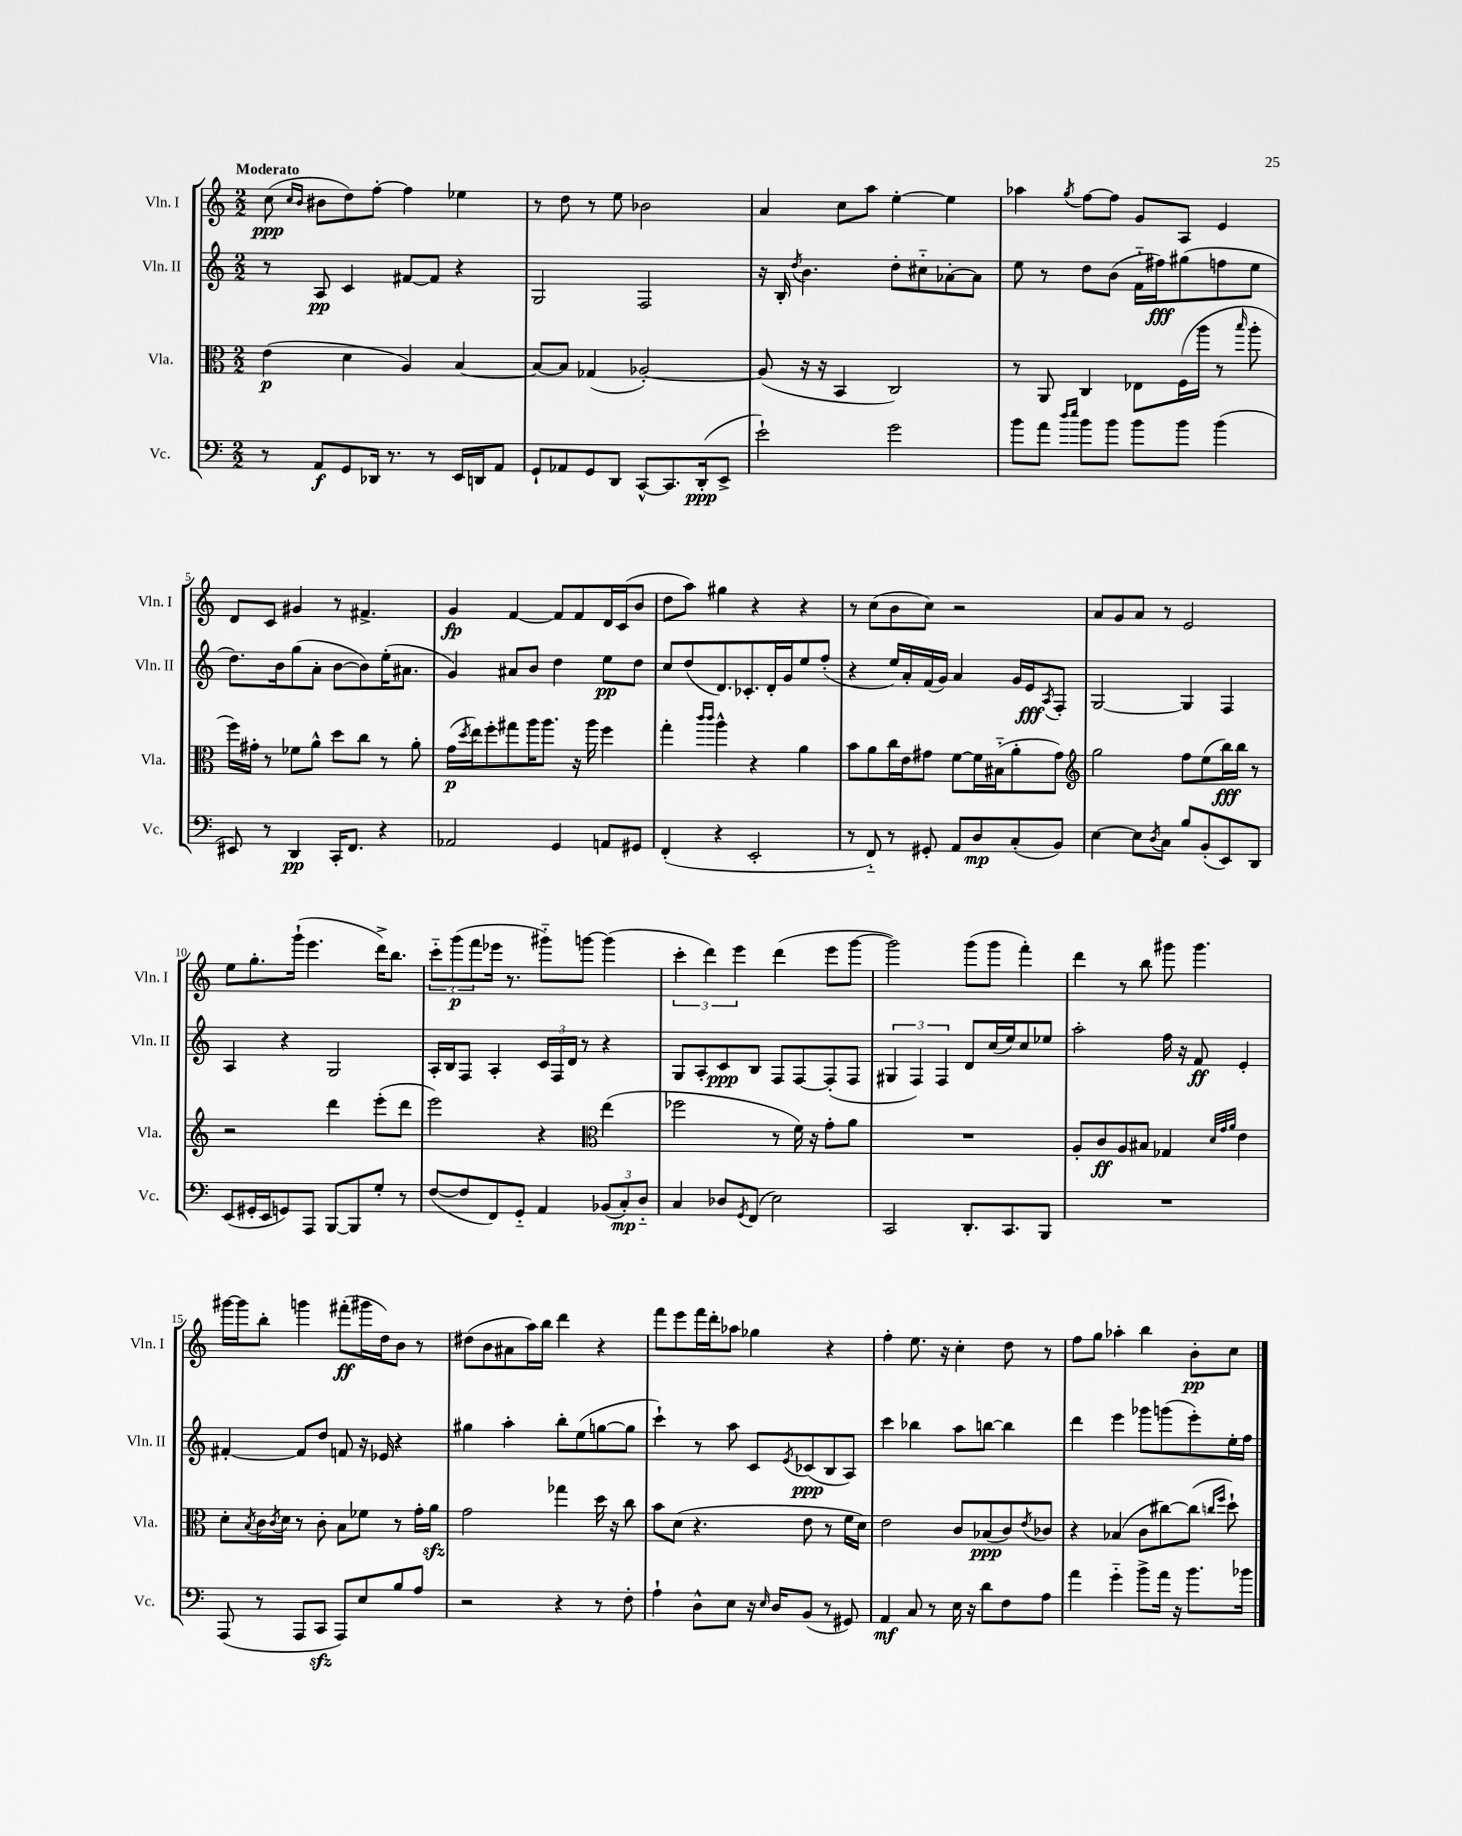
<<
\new StaffGroup <<
\new Staff = "s0" \with { instrumentName = "Vln. I" shortInstrumentName = "Vln. I" } {
    \clef treble \key c \major \numericTimeSignature \time 2/2 \tempo "Moderato"
    c''8\ppp( \grace { c''16 b'16 } bis'8 d''8) f''8~-. f''4 ees''4 |
    r8 d''8 r8 e''8 bes'2 |
    a'4 c''8 a''8 e''4~-. e''4 |
    aes''4 \acciaccatura { g''8 } f''8~ f''8 g'8 a8 e'4 |
    d'8 c'8 gis'4 r8 fis'4.-> |
    g'4\fp f'4~ f'8 f'8 d'16 c'16( b'8 |
    d''8 a''8) gis''4 r4 r4 |
    r8 c''8( b'8 c''8) r2 |
    a'8 g'8 a'8 r8 e'2 |
    e''8 g''8.-. g'''16-!( e'''4. d'''16->) b''8. |
    \tuplet 3/2 { c'''8-_ g'''8\p( f'''8 } ees'''16 r8. gis'''8-_) g'''8~ g'''4( |
    \tuplet 3/2 { c'''4-. d'''4) e'''4 } d'''4( e'''8 g'''8~ |
    g'''2) g'''8( g'''8 f'''4-.) |
    d'''4 r8 b''8 gis'''8 gis'''4. |
    gis'''16~ gis'''16 b''8-. g'''4 fis'''8-.\ff( gis'''16 d''16) b'8 r8 |
    dis''8( b'8 ais'8 a''16) b''16 d'''4 r4 |
    f'''8 e'''8 f'''16 d'''16-. aes''8 ges''4 r4 |
    f''4-. e''8. r16 c''4-. d''8 r8 |
    f''8 g''8 aes''4-. b''4 b'8-.\pp c''8 \bar "|." |
}
\new Staff = "s1" \with { instrumentName = "Vln. II" shortInstrumentName = "Vln. II" } {
    \clef treble \key c \major \numericTimeSignature \time 2/2
    r8 a8\pp c'4 fis'8~ fis'8 r4 |
    g2 f2 |
    r16 b16-. \acciaccatura { d''8 } b'4. d''8-. cis''8-_ aes'8~-. aes'8 |
    e''8 r8 d''8 b'8( f'16-_ fis''16\fff) gis''8( f''8 e''8 |
    d''8.) b'16 g''8( a'8-. b'8~ b'8) e''16-.( ais'8. |
    g'4) ais'8 b'8 d''4 e''8\pp d''8 |
    c''8 d''8( d'8.) ces'8.-. d'16-. g'16 e''8 f''8-.( |
    r4 e''16) a'16-. f'16( g'16) a'4 g'16 e'16\fff \acciaccatura { a8 } f8-. |
    g2~ g4 f4 |
    a4 r4 g2 |
    a16-. b16 f8 a4-. \tuplet 3/2 { c'16 f16 d'16 } r8 r4 |
    g8 a8-. c'8\ppp b8 f8 f8~ f8-.( f8 |
    \tuplet 3/2 { gis4 f4) f4 } d'8 c''16( e''16) c''8 ees''8 |
    a''2-. f''16 r16 f'8\ff e'4-. |
    fis'4~-. fis'8 d''8 f'8 r16 ees'16 r4 |
    gis''4 a''4-. b''8-. e''8( g''8~ g''8 |
    c'''4-!) r8 a''8 c'8 \acciaccatura { e'8 } ces'8\ppp( b8 a8) |
    c'''4 bes''4 a''8 b''8~ b''4 |
    d'''4 e'''4 ges'''8 g'''8( e'''8-.) e''16-. f''16 \bar "|." |
}
\new Staff = "s2" \with { instrumentName = "Vla." shortInstrumentName = "Vla." } {
    \clef alto \key c \major \numericTimeSignature \time 2/2
    e'4\p( d'4 a4) b4~ |
    b8~ b8 ges4( aes2~-.) |
    aes8( r16 r16 b,4 c2) |
    r8 a,8 c4 ees8 f16( a''16 r8 \grace { b''16 } a''8-. |
    f''16) gis'16-. r8 fes'8 a'8-^ d''8 c''8 r8 a'8-. |
    g'16\p( \acciaccatura { d''8 } e''16) f''8-. gis''8 a''16 a''8. r16 a''16 f''4 |
    g''4-. \grace { c'''16 c'''16 } a''4-^ r4 a'4 |
    b'8 a'8 c''16 e'16 gis'8 f'8~ f'16 bis16-_( a'8-. gis'8) |
    \clef treble g''2 f''8 e''8( b''16\fff) b''16 r8 |
    r2 d'''4 e'''8-.( d'''8 |
    e'''2) r4 \clef alto e''4( |
    fes''2 r8 f'16) r16 g'8-. a'8 |
    R1 |
    a8-. c'8\ff a8 bis8 ges4 \grace { d'32 g'32 a'32 } e'4 |
    d'8-. \acciaccatura { b8 } c'16 \acciaccatura { c'8 } d'16 r8 c'8-. b8 fes'8 r8 g'16-. a'16\sfz |
    g'2 ges''4 d''16 r16 c''8 |
    b'8 d'8( r4. e'8 r8 f'16 d'16) |
    e'2 c'8 bes8\ppp( c'8) \acciaccatura { e'8 } ces'8 |
    r4 bes4( c'8 cis''8~) cis''8( \grace { c''16 f''16 } d''8-!) \bar "|." |
}
\new Staff = "s3" \with { instrumentName = "Vc." shortInstrumentName = "Vc." } {
    \clef bass \key c \major \numericTimeSignature \time 2/2
    r8 a,8\f g,8 des,16 r8. r8 e,16 d,16 a,8 |
    g,8-! aes,8 g,8 d,8 c,8~-^ c,8. d,16-.\ppp( e,8-> |
    e'2-!) g'2 |
    b'8 a'8 \grace { d''16 e''16 } b'8 b'8 b'8 b'8 b'4( |
    eis,8) r8 d,4\pp c,16-. f,8. r4 |
    aes,2 g,4 a,8 gis,8 |
    f,4-.( r4 e,2-. |
    r8 f,8-_) r8 gis,8-. a,8 d8\mp c8-.( b,8) |
    e4~ e8 \acciaccatura { d8 } c8 b8 b,8-.( e,8) d,8 |
    e,8( gis,16-. e,16 g,8) a,,8 b,,8~ b,,8 g8-. r8 |
    f8~( f8 f,8) g,8-_ a,4 \tuplet 3/2 { bes,8( c8-.\mp) d8-_ } |
    c4 des8 \acciaccatura { g,8 } f,8( e2) |
    c,2 d,8.-. c,8. b,,8 |
    R1 |
    a,,8( r8 a,,8 c,8\sfz a,,8) e8 b8 a8 |
    r2 r4 r8 f8-. |
    a4-! d8-^ e8 r16 \grace { e16 } d16 b,8( r8 gis,8) |
    a,4\mf c8 r8 e16 r16 d'8 f8 a8 |
    a'4 g'4-_ b'8-> a'16 r16 b'8. bes'16 \bar "|." |
}
>>
>>
